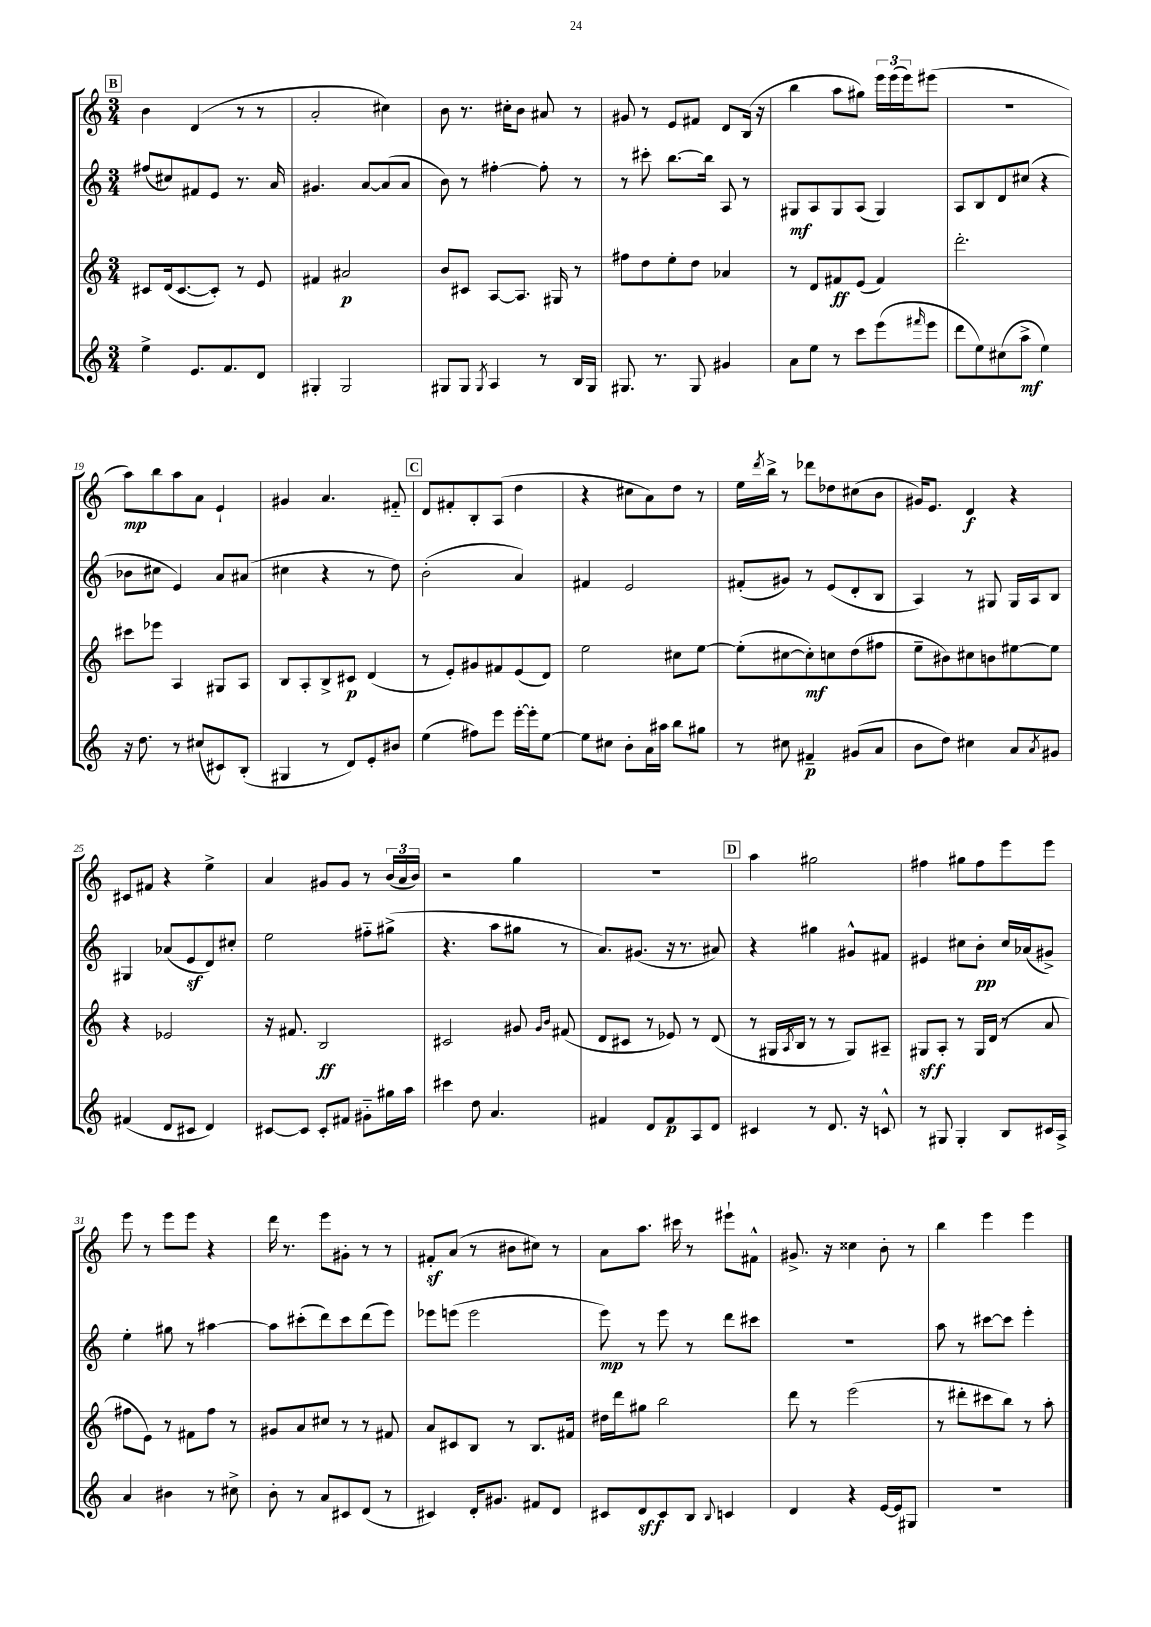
<<
\new StaffGroup <<
\new Staff = "s0" {
    \clef treble \key c \major \numericTimeSignature \time 3/4
    \mark \markup { \box "B" } b'4 d'4( r8 r8 |
    a'2-. cis''4) |
    b'8 r8. cis''16-. b'8 ais'8 r8 |
    gis'8 r8 e'8 fis'8 d'8 b16( r16 |
    b''4 a''8 gis''8) \tuplet 3/2 { e'''16 e'''16( e'''16) } eis'''8( |
    R2. |
    a''8\mp) b''8 a''8 a'8 e'4-! |
    gis'4 a'4. fis'8-_ |
    \mark \markup { \box "C" } d'8 fis'8-. b8-. a8( d''4 |
    r4 cis''8 a'8) d''8 r8 |
    e''16 \acciaccatura { d'''8 } b''16-> r8 des'''8 des''8 cis''8( b'8 |
    gis'16) e'8. d'4\f r4 |
    cis'8 fis'8 r4 e''4-> |
    a'4 gis'8 gis'8 r8 \tuplet 3/2 { b'16( a'16 b'16) } |
    r2 g''4 |
    R2. |
    \mark \markup { \box "D" } a''4 gis''2 |
    fis''4 gis''8 fis''8 e'''8 e'''8 |
    e'''8 r8 e'''8 e'''8 r4 |
    d'''16 r8. e'''8 gis'8-. r8 r8 |
    fis'8-.\sf a'8( r8 bis'8 cis''8) r8 |
    a'8 a''8. cis'''16 r8 eis'''8-! fis'8-^ |
    gis'8.-> r16 cisis''4 b'8-. r8 |
    b''4 e'''4 e'''4 \bar "|." |
}
\new Staff = "s1" {
    \clef treble \key c \major \numericTimeSignature \time 3/4
    \mark \markup { \box "B" } fis''8( cis''8) fis'8 e'8 r8. a'16 |
    gis'4. a'8~ a'8( a'8 |
    b'8) r8 fis''4~-. fis''8-. r8 |
    r8 cis'''8-. b''8.~ b''16 a8 r8 |
    gis8\mf a8 gis8 a8( gis4) |
    a8 b8 d'8 cis''8( r4 |
    bes'8 cis''8 e'4) a'8 ais'8( |
    cis''4 r4 r8 d''8) |
    \mark \markup { \box "C" } b'2-.( a'4) |
    fis'4 e'2 |
    fis'8-.( gis'8) r8 e'8( d'8-. b8 |
    a4) r8 gis8 gis16 a16 b8 |
    gis4 aes'8( e'8\sf d'8) cis''8-. |
    e''2 fis''8-_ gis''8->( |
    r4. a''8 gis''8 r8 |
    a'8.) gis'8.( r16 r8. ais'8) |
    \mark \markup { \box "D" } r4 gis''4 gis'8-^ fis'8 |
    eis'4 cis''8 b'8-.\pp cis''16 aes'16( gis'8->) |
    e''4-. gis''8 r8 ais''4~ |
    ais''8 cis'''8-.( d'''8) cis'''8 d'''8( e'''8) |
    ees'''8 e'''8( e'''2 |
    e'''8\mp) r8 e'''8 r8 d'''8 cis'''8 |
    R2. |
    a''8 r8 cis'''8~ cis'''8 e'''4-. \bar "|." |
}
\new Staff = "s2" {
    \clef treble \key c \major \numericTimeSignature \time 3/4
    \mark \markup { \box "B" } cis'8 d'16( cis'8.~ cis'8-.) r8 e'8 |
    fis'4 ais'2\p |
    b'8 cis'8 a8~ a8. gis16 r8 |
    fis''8 d''8 e''8-. d''8 aes'4 |
    r8 d'8 fis'8\ff e'8( fis'4) |
    d'''2.-. |
    cis'''8 ees'''8 a4 gis8 a8 |
    b8 a8-. b8-> cis'8\p d'4( |
    \mark \markup { \box "C" } r8 e'8-.) gis'8 fis'8 e'8( d'8) |
    e''2 cis''8 e''8~ |
    e''8-.( cis''8~ cis''8-.\mf) c''8 d''8( fis''8 |
    e''8-- bis'8) cis''8 b'8 eis''8~ eis''8 |
    r4 ees'2 |
    r16 fis'8. b2\ff |
    cis'2 gis'8 \grace { gis'16 b'16 } fis'8( |
    d'8 cis'8 r8 ees'8) r8 d'8( |
    \mark \markup { \box "D" } r8 gis16 \acciaccatura { a8 } b16 r8 r8 gis8) ais8-- |
    gis8\sff a8-. r8 gis16 d'16( r8 a'8 |
    fis''8 e'8) r8 fis'8 fis''8 r8 |
    gis'8 a'8 cis''8 r8 r8 fis'8 |
    a'8 cis'8 b8 r8 b8. fis'16 |
    dis''16 d'''16 gis''8 b''2 |
    d'''8 r8 e'''2( |
    r8 dis'''8-. cis'''8 b''8) r8 a''8-. \bar "|." |
}
\new Staff = "s3" {
    \clef treble \key c \major \numericTimeSignature \time 3/4
    \mark \markup { \box "B" } e''4-> e'8. f'8. d'8 |
    gis4-. gis2 |
    gis8 gis8 \acciaccatura { gis8 } a4 r8 b16 gis16 |
    gis8. r8. gis8 gis'4 |
    a'8 e''8 r8 c'''8 e'''8( \grace { fis'''16 } e'''8 |
    d'''8 e''8) cis''8( a''8->\mf e''4) |
    r16 d''8. r8 cis''8( cis'8) b8-.( |
    gis4 r8 d'8) e'8-. bis'8 |
    \mark \markup { \box "C" } e''4( fis''8) e'''8 e'''16~-. e'''16-. e''8~ |
    e''8 cis''8 b'8-. a'16 ais''16 b''8 gis''8 |
    r8 cis''8 fis'4--\p gis'8( a'8 |
    b'8 d''8) cis''4 a'8 \acciaccatura { a'8 } gis'8 |
    fis'4( d'8 cis'8 d'4) |
    cis'8~ cis'8 cis'8-. fis'8 gis'8-_ gis''16 a''16 |
    cis'''4 d''8 a'4. |
    fis'4 d'8 fis'8\p a8 d'8 |
    \mark \markup { \box "D" } cis'4 r8 d'8. r16 c'8-^ |
    r8 gis8 gis4-. b8 cis'16 a16-> |
    a'4 bis'4 r8 cis''8-> |
    b'8-. r8 a'8 cis'8 d'8( r8 |
    cis'4) d'16-. gis'8. fis'8 d'8 |
    cis'8 d'8\sff cis'8 b8 \appoggiatura { b8 } c'4 |
    d'4 r4 e'16~ e'16 gis8 |
    R2. \bar "|." |
}
>>
>>
\layout { \context { \Score currentBarNumber = #13 } }
